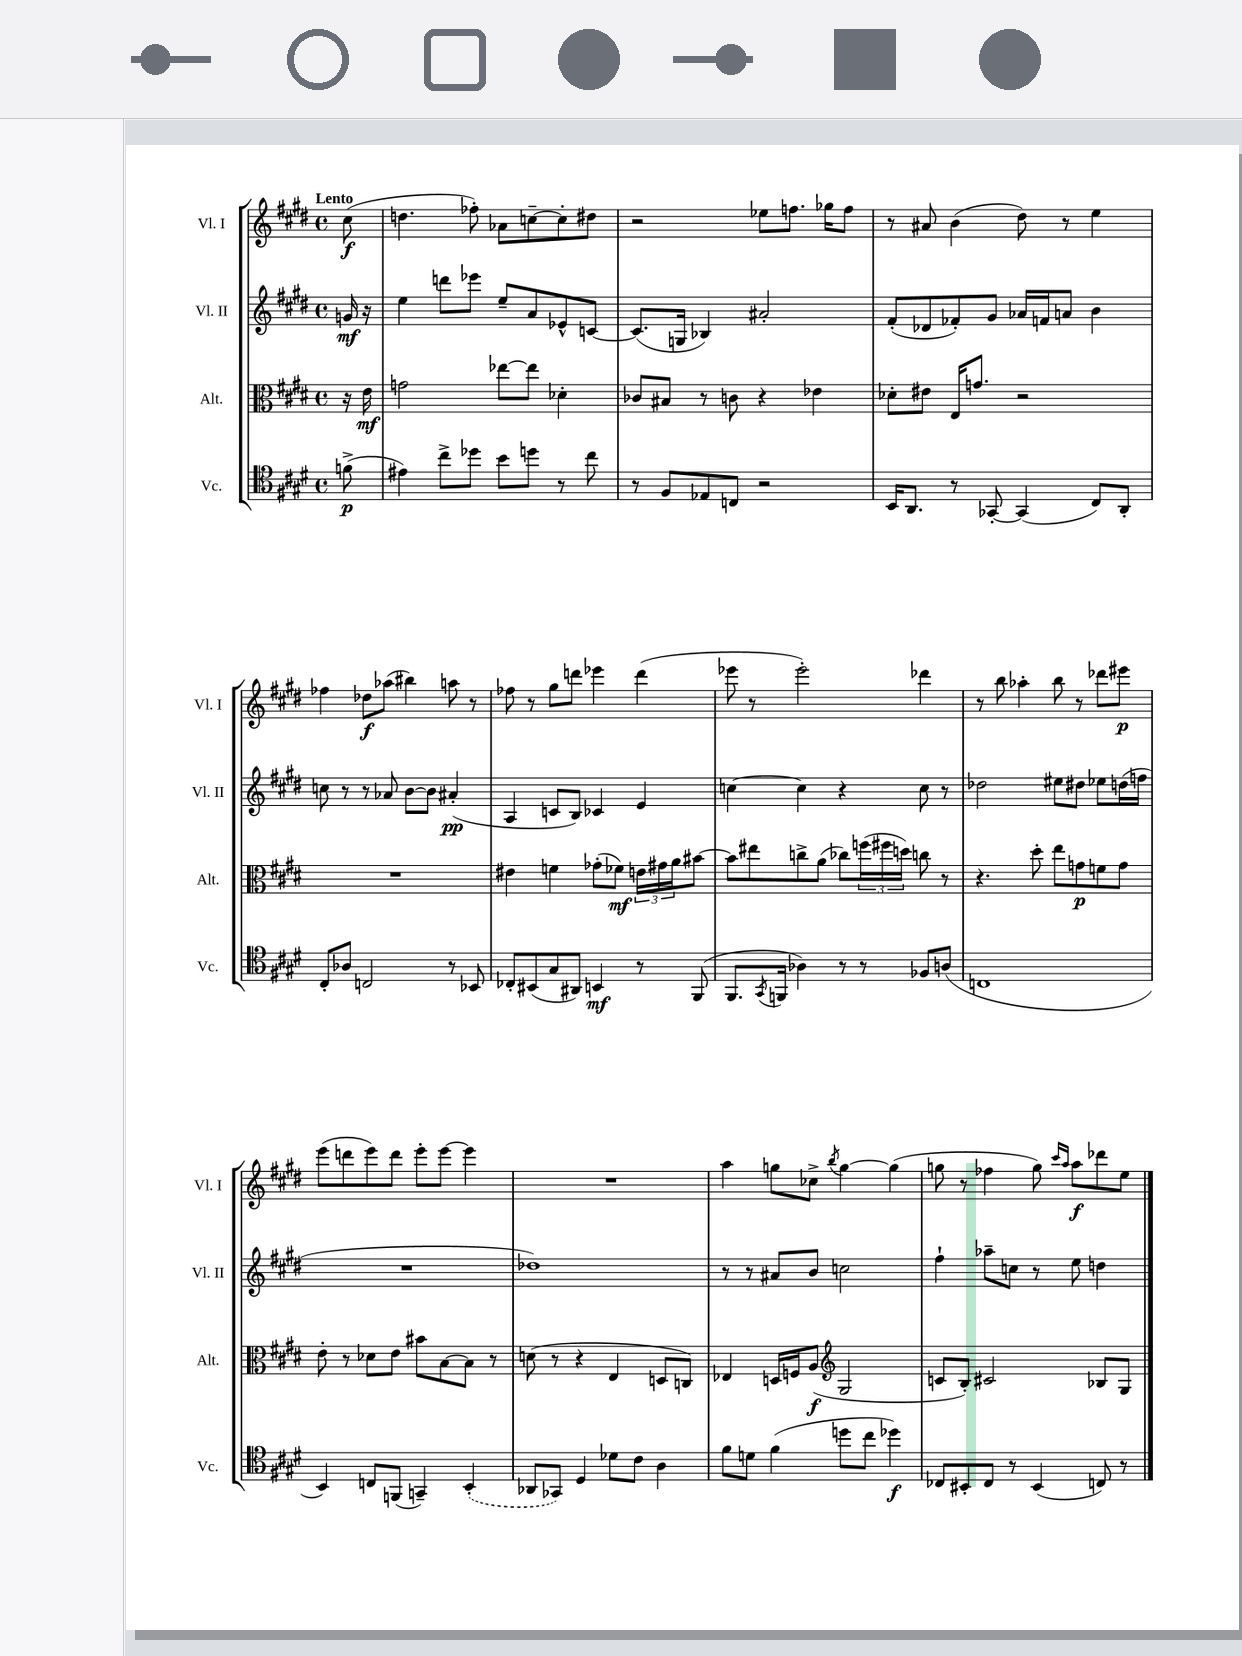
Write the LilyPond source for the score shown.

<<
\new StaffGroup <<
\new Staff = "s0" \with { instrumentName = "Vl. I" shortInstrumentName = "Vl. I" } {
    \clef treble \key e \major \defaultTimeSignature \time 4/4 \partial 8 \tempo "Lento"
    cis''8\f( |
    d''4. fes''8-.) aes'8 c''8~-- c''8-. dis''8 |
    r2 ees''8 f''8. ges''16 f''8 |
    r8 ais'8 b'4( dis''8) r8 e''4 |
    fes''4 des''8\f aes''8( bis''4) a''8 r8 |
    fes''8 r8 gis''8 d'''8 ees'''4 d'''4( |
    ees'''8 r8 ees'''2-.) des'''4 |
    r8 b''8 aes''4-. b''8 r8 des'''8 eis'''8\p |
    e'''8( d'''8 e'''8) d'''8 e'''8-. e'''8~ e'''4 |
    R1 |
    a''4 g''8 ces''8-> \acciaccatura { b''8 } g''4~ g''4( |
    g''8 r8 fes''4 g''8) \grace { cis'''16 a''16 } a''8\f des'''8 e''8 \bar "|." |
}
\new Staff = "s1" \with { instrumentName = "Vl. II" shortInstrumentName = "Vl. II" } {
    \clef treble \key e \major \defaultTimeSignature \time 4/4 \partial 8
    g'16\mf r16 |
    e''4 d'''8 ees'''8 e''8-- a'8 ees'8-^ c'8~ |
    c'8.( g16 bes4) ais'2-. |
    fis'8-.( des'8 fes'8-.) gis'8 aes'16 f'16 a'8 b'4 |
    c''8 r8 r8 aes'8 b'8~ b'8 ais'4-.\pp( |
    a4 c'8 b8) ces'4 e'4 |
    c''4~ c''4 r4 c''8 r8 |
    des''2 eis''8 dis''8 ees''8 d''16( f''16 |
    R1 |
    des''1) |
    r8 r8 ais'8 b'8 c''2 |
    fis''4-! aes''8-- c''8 r8 e''8 d''4 \bar "|." |
}
\new Staff = "s2" \with { instrumentName = "Alt." shortInstrumentName = "Alt." } {
    \clef alto \key e \major \defaultTimeSignature \time 4/4 \partial 8
    r16 e'16\mf |
    g'2 ees''8~ ees''8 des'4-. |
    ces'8 bis8 r8 c'8 r4 ees'4 |
    des'8-. eis'8 e16 g'8. r2 |
    R1 |
    eis'4 f'4 ges'8-.( fes'8\mf) \tuplet 3/2 { e'16 gis'16 a'16 } bis'8~ |
    bis'8 eis''8 c''8-> a'8( ces''8) \tuplet 3/2 { f''16( fis''16 d''16) } c''8 r8 |
    r4. dis''8-. e''8 g'8\p f'8 g'8 |
    e'8-. r8 des'8 e'8 bis'8 b8~ b8 r8 |
    d'8( r8 r4 e4 d8 c8) |
    ees4 d16 f16 a8\f( \clef treble gis2 |
    c'8 b8-.) cis'2 bes8 gis8 \bar "|." |
}
\new Staff = "s3" \with { instrumentName = "Vc." shortInstrumentName = "Vc." } {
    \clef tenor \key e \major \defaultTimeSignature \time 4/4 \partial 8
    f'8->\p( |
    eis'4) cis''8-> des''8 b'8 d''8 r8 cis''8 |
    r8 fis8 ees8 c8 r2 |
    b,16 a,8. r8 ges,8~-. ges,4( cis8) a,8-. |
    cis8-. aes8 c2 r8 bes,8 |
    ces8-. bis,8( gis8 ais,8) b,4\mf r8 fis,8( |
    fis,8. \acciaccatura { gis,8 } f,16 aes4) r8 r8 fes8 a8( |
    c1 |
    b,4) c8 f,8( g,4--) \once \slurDashed b,4-.( |
    aes,8 ges,8) dis4 des'8 cis'8 a4 |
    fis'8 d'8 fis'4( d''8 cis''8 des''4\f) |
    ces8 bis,8-. ces8 r8 bis,4( c8) r8 \bar "|." |
}
>>
>>
\layout { \context { \Score \remove "Bar_number_engraver" } }
